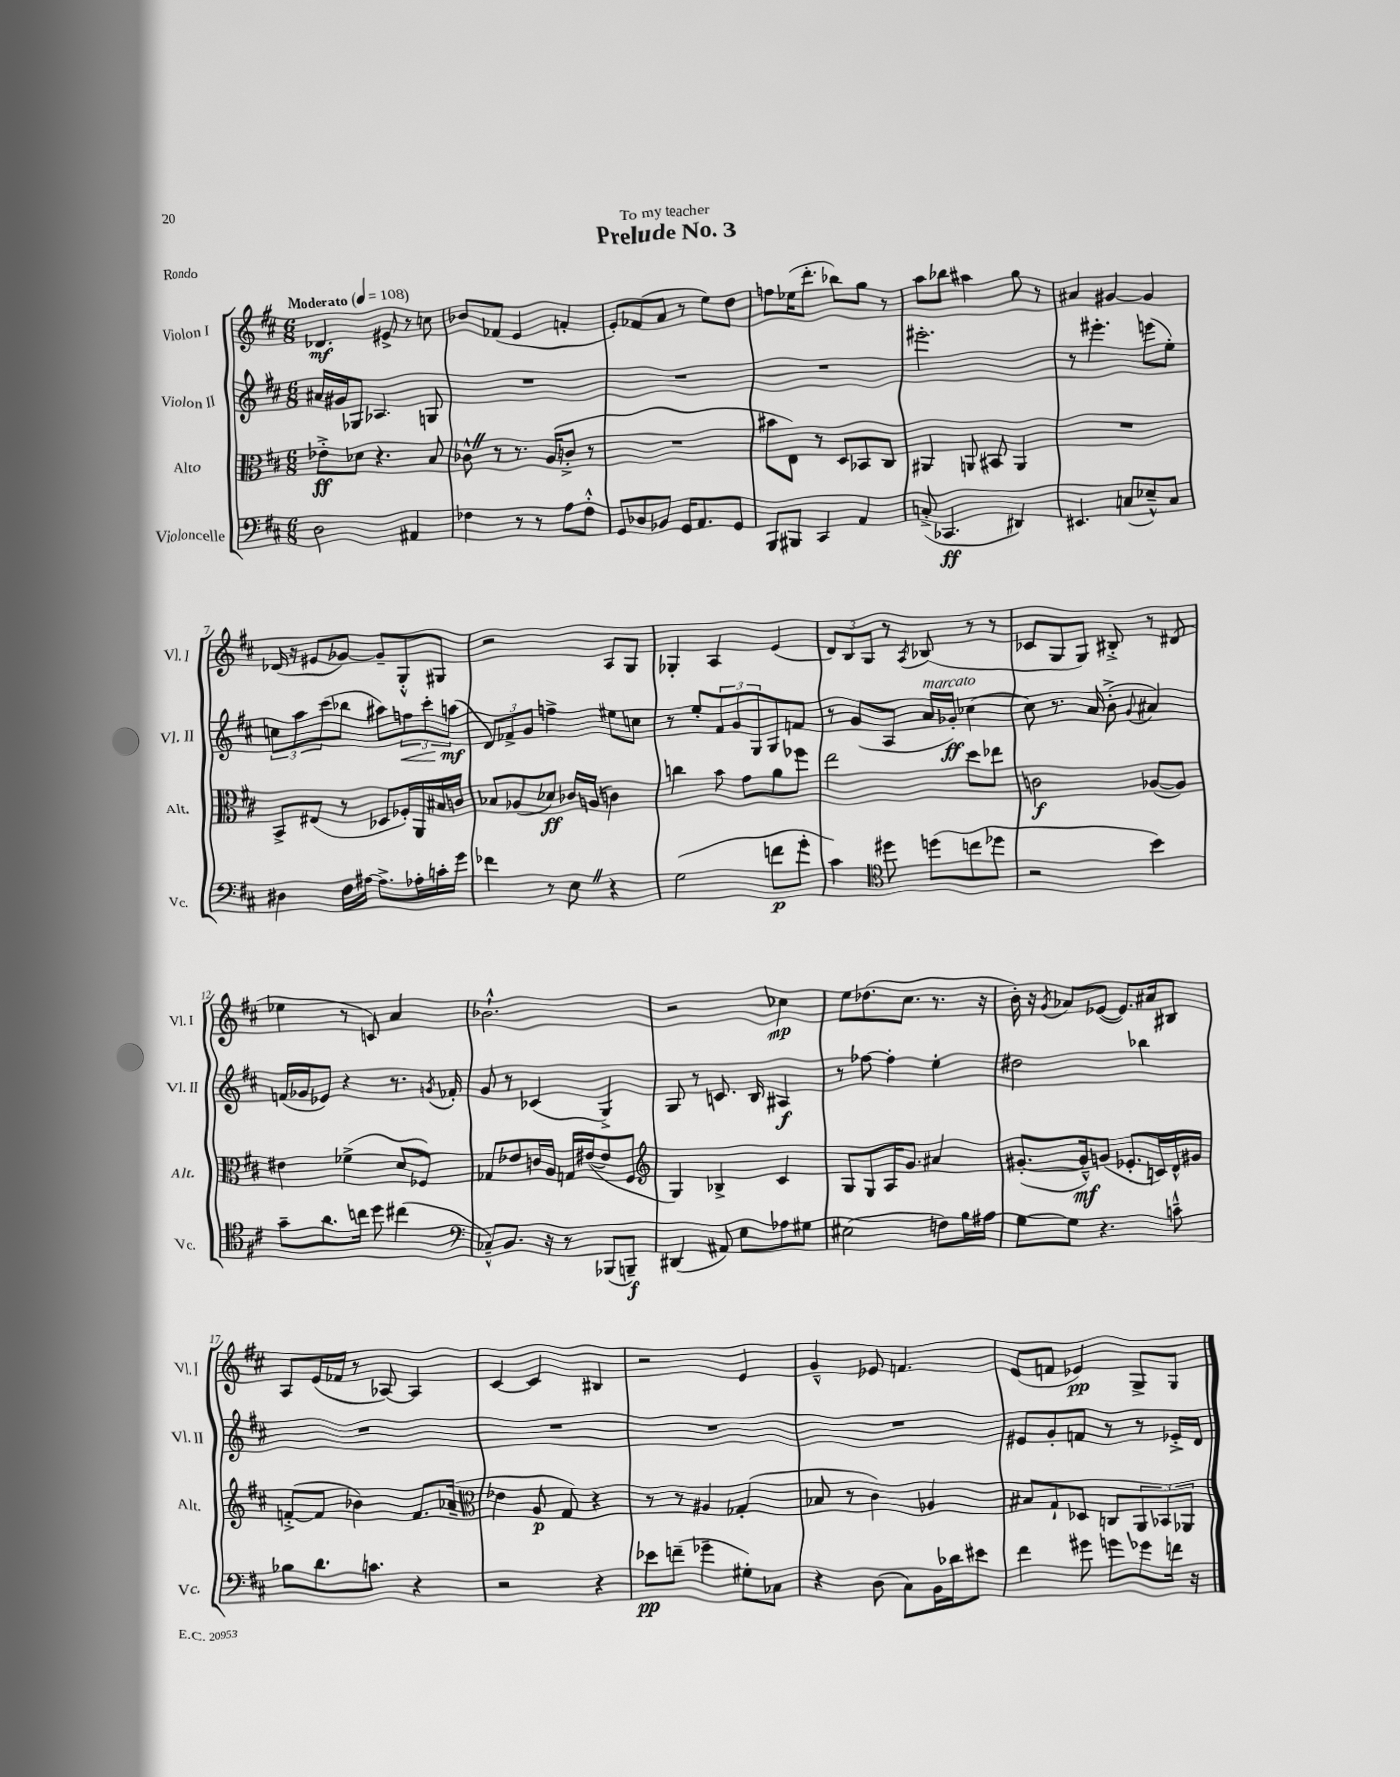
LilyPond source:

\header { title = "Prelude No. 3" dedication = "To my teacher" piece = "Rondo" }
<<
\new StaffGroup <<
\new Staff = "s0" \with { instrumentName = "Violon I" shortInstrumentName = "Vl. I" } {
    \clef treble \key d \major \numericTimeSignature \time 6/8 \tempo "Moderato" 4 = 108
    des'4.\mf eis'8-> r8 c''8 |
    bes'8 fes'8( e'4 f'4-. |
    e'8-.) fes'8( a'8 r8 e''8) d''8 |
    f''8 ees''16( d'''8.-. bes''8) g''8 r8 |
    a''8 bes''8 ais''4 g''8 r8 |
    ais'4 gis'4~ gis'4 |
    des'16( r16 eis'8 ges'8~) ges'8-- g8-.-^ gis8 |
    r2 a8 g8 |
    ges4-. a4 e'4( |
    \tuplet 3/2 { d'8) b8 g8 } r8 \acciaccatura { a8 } bes8( r8 r8 |
    ces'8 g8 g8) bis8-.-> r8 dis'8( |
    ees''4 r8 c'8) a'4 |
    bes'2.-!-^ |
    r2 ces''4\mp |
    e''8 des''8.( cis''8. r8. r16 |
    b'16-.) r16 \acciaccatura { g'8 } aes'8 ees'8~( ees'8.) ais'16 bis8 |
    a8 e'16( fes'16 r8 aes8~) aes4 |
    cis'4~ cis'4 bis4 |
    r2 e'4 |
    g'4---^ ees'8 f'4. |
    e'8( f'8 ees'4\pp) g8-> g8 \bar "|." |
}
\new Staff = "s1" \with { instrumentName = "Violon II" shortInstrumentName = "Vl. II" } {
    \clef treble \key d \major \numericTimeSignature \time 6/8
    ais'16 gis'16 ges8 aes4. g8 |
    R2. |
    R2. |
    R2. |
    eis'''2.-. |
    r8 eis'''4.-. e'''8( e''8-.) |
    \tuplet 3/2 { c''8 a''8 cis'''8( } bes''8 ais''8) \tuplet 3/2 { f''8\< cis'''8-. a''8\mf\!( } |
    \tuplet 3/2 { d'8) fes'8-> g'8 } f''4-> eis''8 c''8 |
    r8 e''8-. \tuplet 3/2 { fis'8 g'8 g8 } g8 f'8 |
    r8 g'8( a8 a'16^\markup { \italic "marcato" } ges'16-.\ff) ces''4~ |
    ces''8 r8. a'16 b'8-.->( \appoggiatura { g'8 } ais'4) |
    f'16( ges'16 ees'8) r4 r8. \acciaccatura { g'8 } fes'16-. |
    g'8 r8 ces'4( g4->) |
    g8 r8 c'8. b16 ais4\f |
    r8 fes''8~ fes''4-. e''4-. |
    dis''2 bes''4 |
    R2. |
    R2. |
    R2. |
    R2. |
    eis'8 g'8-. f'8 r8 r8 ees'16-.-> d'16 \bar "|." |
}
\new Staff = "s2" \with { instrumentName = "Alto" shortInstrumentName = "Alt." } {
    \clef alto \key d \major \numericTimeSignature \time 6/8
    ees'8-.->\ff des'8 r4. b8 |
    ces'8-^ \once \override BreathingSign.text = \markup { \musicglyph "scripts.caesura.straight" } \breathe r8 r8. a16( c'8-.-> r8 |
    R2. |
    bis'8 e8) r8 d8 bes,8 cis8 |
    ais,4 a,8 bis,8 a,4 |
    R2. |
    b,8-> eis8( r8 des8 fes16-.) a,16 bis16 c'16 |
    bes8 aes8( des'8\ff) ces'16 a16( c'4) |
    c''4 b'8 g'8 a'8 fes''8 |
    e''2 d''8 ees''8 |
    c'2\f aes8~( aes8) |
    eis'4 fes'4->( d'8 fes8) |
    ges8 ees'8 c'16 a16 g16 eis'16~( eis'8 fis8 |
    \clef treble g4) bes4-> cis'4 |
    g8 g8 a16 g'8. ais'4 |
    gis'8.~-.( gis'16---^\mf) g'8( ees'8.-. c'16) d'16-^ gis'16 |
    f'8~-.->( f'8 bes'4) f'8. aes'16--( |
    \clef alto ees'4 a8\p g8) r4 |
    r8 r8 ais4 ges4-.( |
    bes8 r8 cis'4) aes4 |
    bis8 g8-! des8 c8 \tuplet 3/2 { a,8 bes,8 aes,8 } \bar "|." |
}
\new Staff = "s3" \with { instrumentName = "Violoncelle" shortInstrumentName = "Vc." } {
    \clef bass \key d \major \numericTimeSignature \time 6/8
    d2 ais,4 |
    fes4 r8 r8 a8 fes8-.-^ |
    g,8 des8 bes,8 g,16 a,8. g,8 |
    b,,8 bis,,8 cis,4 a,4 |
    c8-.->( ces,4.\ff dis,4) |
    eis,4. c8( ees8---^) c8 |
    dis4 fis16 ais16~ ais8.-> aes16-. c'16-. g'16 |
    fes'4 r8 e8 \once \override BreathingSign.text = \markup { \musicglyph "scripts.caesura.straight" } \breathe r4 |
    g2( f'8\p g'8-. |
    cis'4) \clef tenor dis''8 d''8( c''8 des''8 |
    r2 b'4) |
    g'8-- a'8. c''16 d''8 cis''4( |
    \clef bass ces8---^) b,8. r16 r8 bes,,8( b,,8--\f) |
    dis,4( ais,8) e8 aes8 gis8 |
    eis2( f8) b16 ais16 |
    g8~ g8 r4. c'8---^ |
    bes8 d'8. c'8. r4 |
    r2 r4 |
    ees'8\pp f'8--( ges'4-- gis8-.) ces8 |
    r4 d8( cis8) b,16 des'16 eis'8 |
    fis'4 gis'8 g'8 ges'8 f'16 r16 \bar "|." |
}
>>
>>
